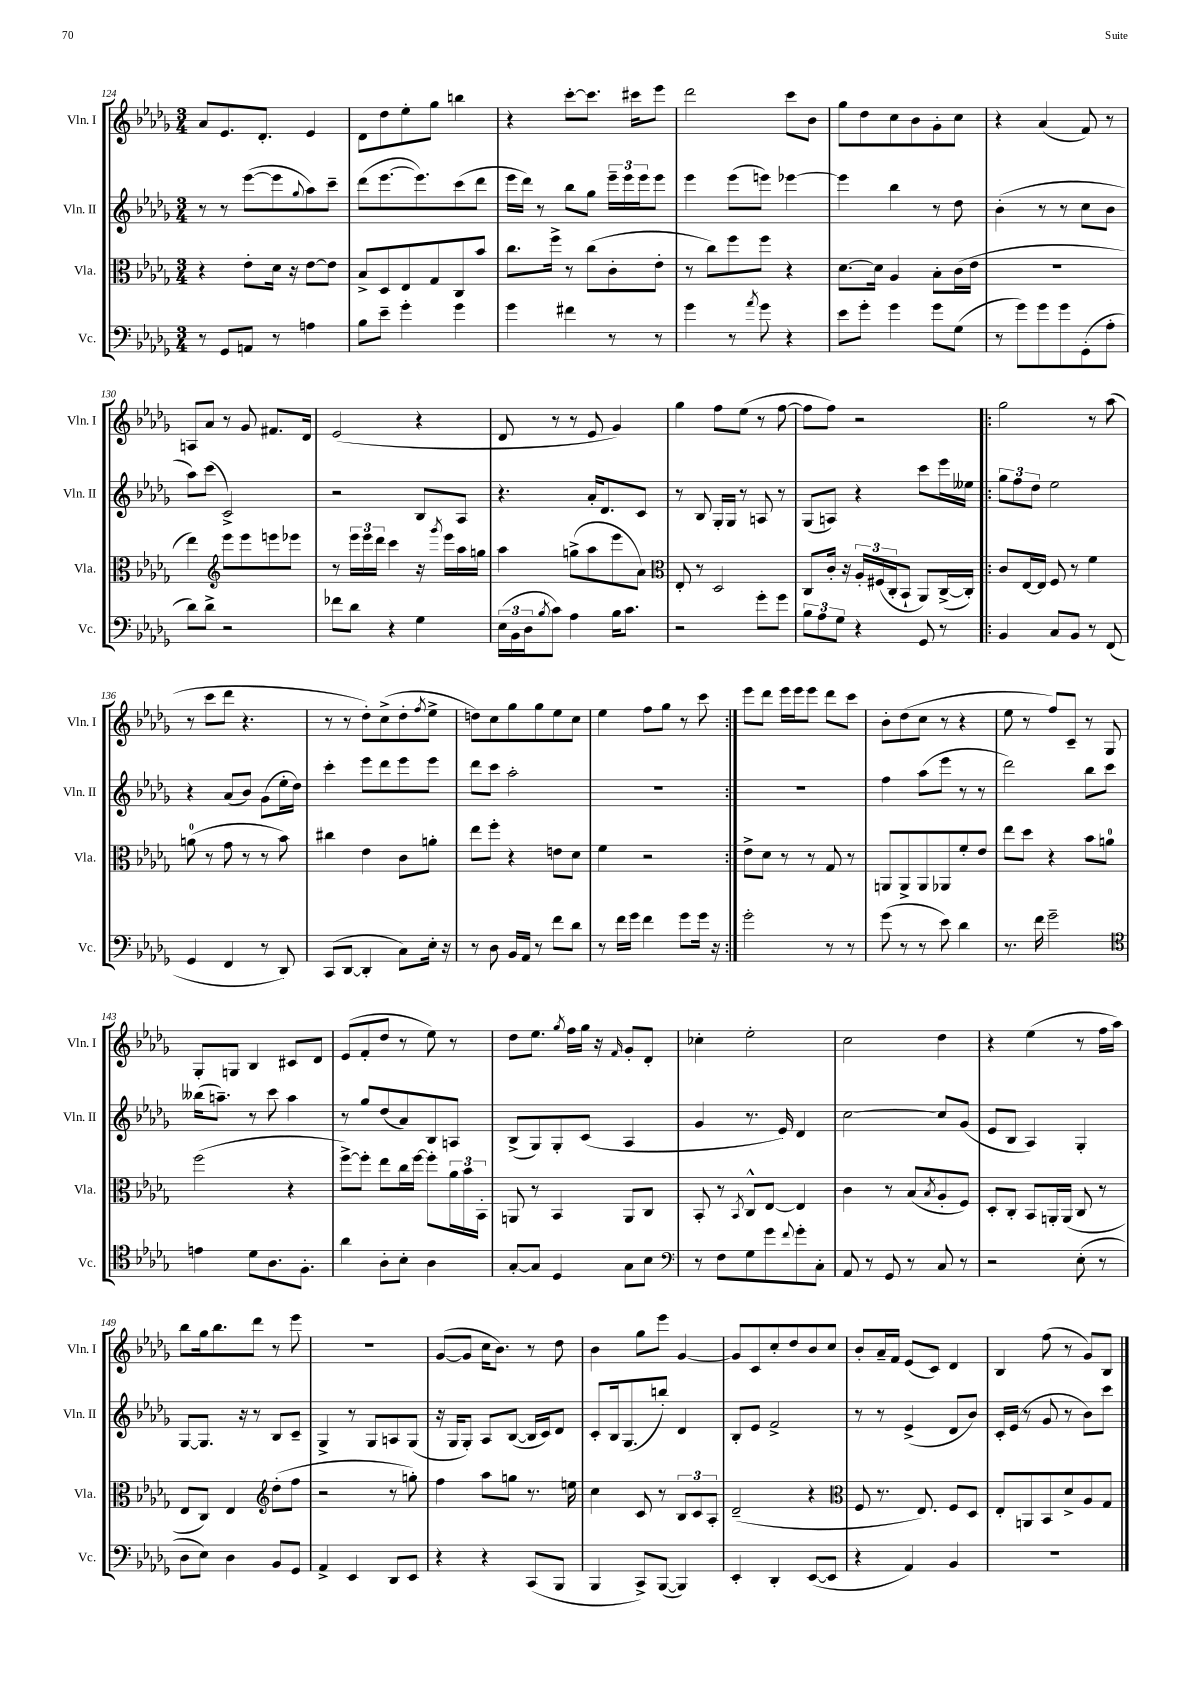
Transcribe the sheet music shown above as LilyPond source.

<<
\new StaffGroup <<
\new Staff = "s0" \with { instrumentName = "Vln. I" shortInstrumentName = "Vln. I" } {
    \clef treble \key des \major \numericTimeSignature \time 3/4
    aes'8 ees'8. des'8.-. ees'4 |
    des'8 des''8 ees''8-. ges''8 b''4 |
    r4 c'''8~-. c'''8. cis'''16 ees'''8 |
    des'''2 c'''8 bes'8 |
    ges''8 des''8 c''8 bes'8 ges'8-. c''8 |
    r4 aes'4( f'8) r8 |
    a8 aes'8 r8 ges'8 fis'8. des'16 |
    ees'2( r4 |
    des'8 r8 r8 ees'8 ges'4) |
    ges''4 f''8 ees''8( r8 f''8~ |
    f''8 f''8) r2 |
    \repeat volta 2 { ges''2 r8 aes''8( |
    r8 c'''8 des'''8 r4. |
    r8 r8 des''8-.) c''8->( des''8-. \acciaccatura { f''8 } ees''8-> |
    d''8) c''8 ges''8 ges''8 ees''8 c''8 |
    ees''4 f''8 ges''8 r8 c'''8 | }
    ees'''8 des'''8 ees'''16 ees'''16 ees'''8 des'''8 c'''8 |
    bes'8-. des''8( c''8 r8 r4 |
    ees''8 r8 f''8) c'8-- r8 ges8 |
    ges8-. g8 bes4 cis'8 des'8 |
    ees'8( f'8-. des''8 r8 ees''8) r8 |
    des''8 ees''8. \acciaccatura { ges''8 } f''16 ges''16 r16 \grace { f'16 } ges'8-. des'8-. |
    ces''4-. ees''2-. |
    c''2 des''4 |
    r4 ees''4( r8 f''16 aes''16) |
    bes''8 ges''16 bes''8. des'''8 r8 ees'''8 |
    R2. |
    ges'8~( ges'8 c''16 bes'8.) r8 des''8 |
    bes'4 ges''8 ees'''8 ges'4~ |
    ges'8 c'8 c''8-. des''8 bes'8 c''8 |
    bes'8-. aes'16-- f'16 ees'8( c'8) des'4 |
    bes4 f''8( r8 ges'8) bes8 \bar "|." |
}
\new Staff = "s1" \with { instrumentName = "Vln. II" shortInstrumentName = "Vln. II" } {
    \clef treble \key des \major \numericTimeSignature \time 3/4
    r8 r8 ees'''8~( ees'''8 \appoggiatura { ges''8 } aes''8) c'''8-- |
    des'''8( ees'''8.~ ees'''8.) c'''8( des'''8 |
    ees'''16 des'''16) r8 bes''8 ges''8 \tuplet 3/2 { ees'''16-- ees'''16 ees'''16 } ees'''8 |
    ees'''4 ees'''8( e'''8) ees'''4~ |
    ees'''4 bes''4 r8 des''8 |
    bes'4-.( r8 r8 c''8 bes'8 |
    aes''8) c'''8( c'2->) |
    r2 bes8 aes8 |
    r4. aes'16-. des'8. c'8 |
    r8 bes8 ges16-. ges16 r8 a8 r8 |
    ges8( a8) r4 c'''8 ees'''16 eeses''16 |
    \repeat volta 2 { \tuplet 3/2 { ges''8 f''8 des''8 } ees''2 |
    r4 aes'8( bes'8) ges'8( ees''16-. des''16) |
    c'''4-. ees'''8 des'''8 ees'''8 ees'''8 |
    des'''8 c'''8 aes''2-. |
    R2. | }
    R2. |
    f''4 aes''8( ees'''8 r8 r8 |
    des'''2) bes''8 c'''8 |
    beses''16( a''8.--) r8 c'''8 a''4 |
    r8 ges''8 des''8( aes'8) bes8 a8 |
    bes8->( ges8) ges8-. c'8( aes4 |
    ges'4 r8. ees'16) des'4 |
    c''2~ c''8 ges'8( |
    ees'8 bes8 aes4) ges4-. |
    ges8~ ges8. r16 r8 bes8 c'8-- |
    ges4-> r8 ges8 a8 ges8( |
    r16 ges16 ges8-.) aes8 bes8~( bes16 c'16) des'8 |
    c'8-. bes16 ges8.( b''8-.) des'4 |
    bes8-. ees'8 f'2-> |
    r8 r8 ees'4->( des'8 bes'8) |
    c'16-. ees'16( r8 ges'8 r8 bes'8) c'''8 \bar "|." |
}
\new Staff = "s2" \with { instrumentName = "Vla." shortInstrumentName = "Vla." } {
    \clef alto \key des \major \numericTimeSignature \time 3/4
    r4 ees'8-. des'16 r16 ees'8~ ees'8 |
    bes8-> des8 ees8 ges8 c8 bes'8 |
    c''8. f''16-> r8 c''8( c'8-. ees'8-. |
    r8 c''8) f''8 f''8 r4 |
    des'8.~ des'16 aes4 bes8-. c'16( ees'16 |
    R2. |
    ees''4) \clef treble ees'''8 ees'''8 e'''8 ees'''8 |
    r8 \tuplet 3/2 { ees'''16 ees'''16 des'''16 } c'''4 r16 \acciaccatura { ges'''8 } ees'''16 aes''16 g''16 |
    aes''4 g''8->( aes''8 ees'''8 aes'8) |
    \clef alto ees8-. r8 des2 |
    c8 c'16-. r16 \tuplet 3/2 { aes16-. fis16( c16-. } bes,8-! aes,8) c16~->( c16-.) |
    \repeat volta 2 { c'8 ees16~ ees16 f8 r8 f'4 |
    a'8-0( r8 ges'8 r8 r8 bes'8) |
    cis''4 ees'4 c'8 a'8-. |
    ees''8 f''8-. r4 e'8 des'8 |
    f'4 r2 | }
    ees'8-> des'8 r8 r8 ges8 r8 |
    a,8 a,8-> a,8 aes,8 f'8-. ees'8 |
    ees''8 des''8 r4 bes'8 a'8-0 |
    f''2( r4 |
    f''8~->) f''8-. ees''8 c''16 f''16~ f''8-. \tuplet 3/2 { aes'16 bes'16 bes,16-. } |
    a,8 r8 bes,4 a,8 c8 |
    bes,8-. r8 \acciaccatura { bes,8 } c8-^ ees8~ ees4 |
    c'4 r8 bes8( \acciaccatura { bes8 } aes8-. f8) |
    des8-. c8-. bes,8 a,16-. a,16( c8 r8 |
    ees8 c8) ees4 \clef treble des''8-.( f''8 |
    r2 r8 g''8-.) |
    f''4 aes''8 g''8 r8. e''16 |
    c''4 c'8 r8 \tuplet 3/2 { bes8 c'8 aes8-. } |
    des'2--( r4 |
    \clef alto f8 r8. ees8.) f8 des8 |
    ees8-. a,8 bes,8 des'8-> aes8 ges8 \bar "|." |
}
\new Staff = "s3" \with { instrumentName = "Vc." shortInstrumentName = "Vc." } {
    \clef bass \key des \major \numericTimeSignature \time 3/4
    r8 ges,8 a,8 r8 a4 |
    bes8 ees'8-- ges'4-. ges'4 |
    ges'4 fis'4 r8 r8 |
    ges'4 r8 \acciaccatura { aes'8 } ges'8 r4 |
    ees'8 ges'8-. ges'4 ges'8 ges8( |
    r8 ges'8) ges'8 ges'8 ges,8-.( aes8-. |
    des'8) des'8-> r2 |
    fes'8 des'8 r4 ges4 |
    \tuplet 3/2 { ees16( bes,16 des16 } \acciaccatura { bes8 } c'8) aes4 bes16 c'8. |
    r2 ges'8-. ges'8 |
    \tuplet 3/2 { bes8 aes8 ges8 } r4 ges,8 r8 |
    \repeat volta 2 { bes,4 c8 bes,8 r8 f,8( |
    ges,4 f,4 r8 des,8) |
    c,8( des,8~ des,4-. c8) ees16-. r16 |
    r8 des8 bes,16 aes,16 r8 f'8 des'8 |
    r8 f'16 ges'16 f'4 ges'8 ges'16 r16 | }
    ges'2-. r8 r8 |
    ges'8( r8 r8 ees'8) des'4 |
    r8. f'16 ges'2-- |
    \clef tenor e'4 des'8 aes8. f8.-. |
    aes'4 aes8-. bes8-. aes4 |
    ges8~-. ges8 des4 ges8 bes8 |
    \clef bass r8 f8 ges8 ges'8 \appoggiatura { f'8 } ges'8-. c8-. |
    aes,8 r8 ges,8 r8 c8 r8 |
    r2 ees8-.( r8 |
    des8 ees8) des4 bes,8 ges,8 |
    aes,4-> ees,4 des,8 ees,8 |
    r4 r4 c,8( bes,,8 |
    bes,,4 c,8->) bes,,8~( bes,,4) |
    ees,4-. des,4-. ees,8~( ees,8 |
    r4 aes,4) bes,4 |
    R2. \bar "|." |
}
>>
>>
\layout { \context { \Score currentBarNumber = #124 } }
